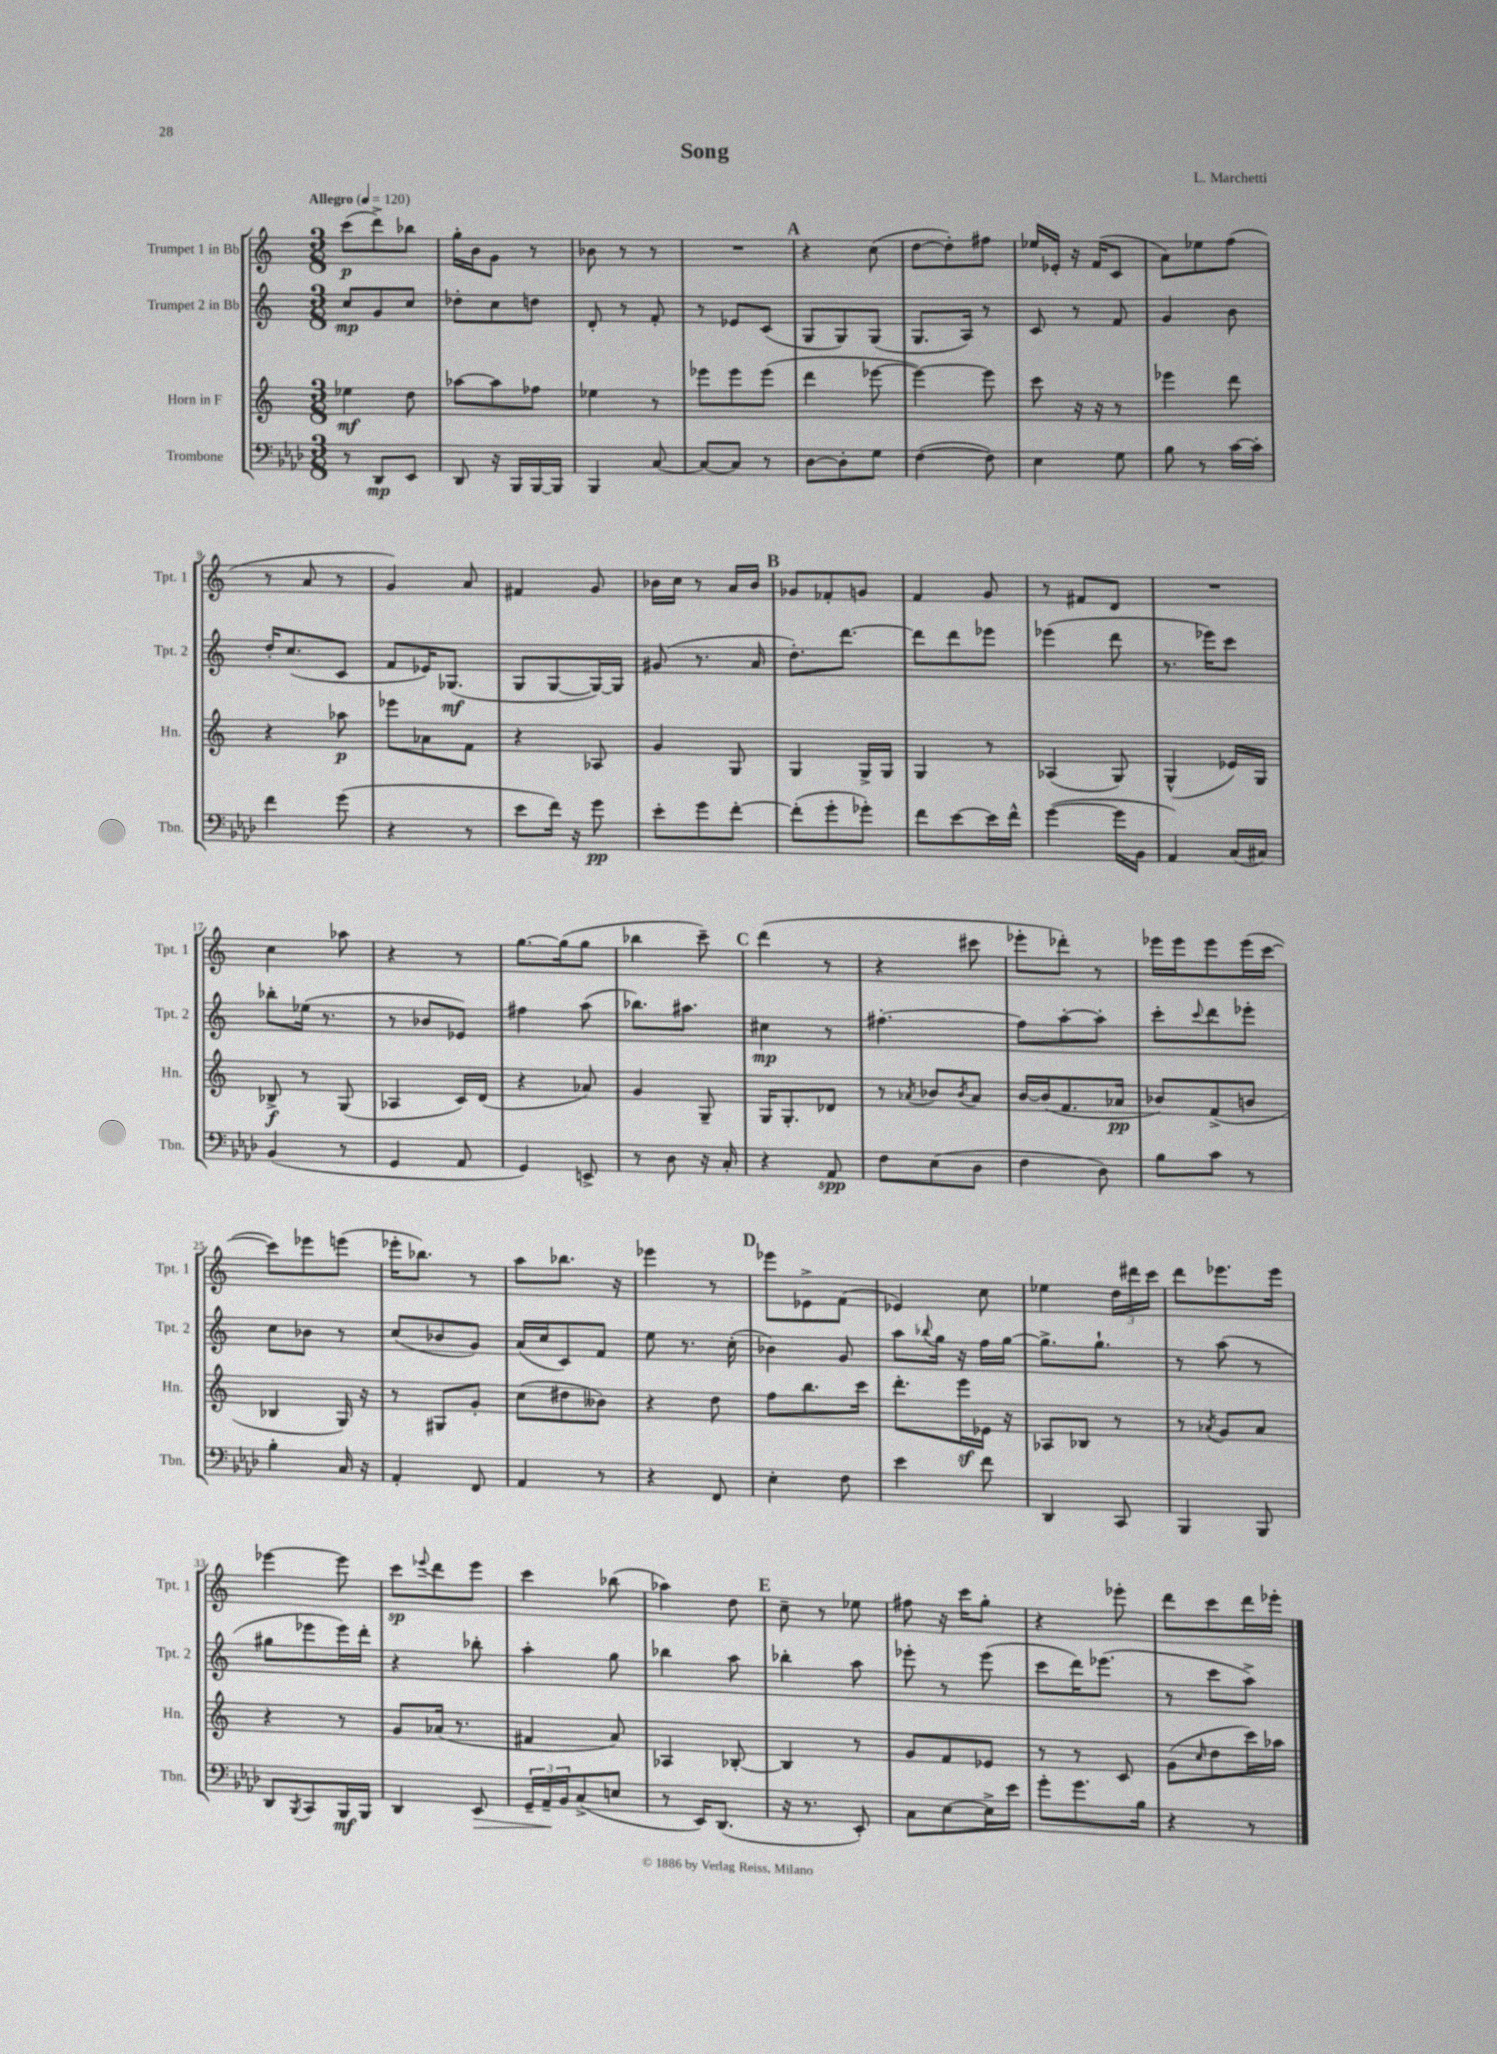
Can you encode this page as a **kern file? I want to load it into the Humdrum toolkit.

**kern	**kern	**kern	**kern
*staff4	*staff3	*staff2	*staff1
*clefF4	*clefG2	*clefG2	*clefG2
*k[b-e-a-d-]	*k[]	*k[]	*k[]
*M3/8	*M3/8	*M3/8	*M3/8
*MM120	*MM120	*MM120	*MM120
8r	4ee-	8cc	(8ccc
8DD-	.	8g	8ddd^)
8EE-	8dd	8cc	8bb-
=	=	=	=
8DD-	[8aa-	8dd-'	16gg'
.	.	.	16b
16r	8aa-]	8cc	8g
16BBB-	.	.	.
[16BBB-	8ff-	8dd	8r
16BBB-]	.	.	.
=	=	=	=
4BBB-	4ee-	8d'	8b-
.	.	8r	8r
[8C	8r	8f'	8r
=	=	=	=
8C_	8eee-	8r	4.r
8C]	8eee-	8e-	.
8r	(8eee-	(8c	.
=	=	=	=
[8D-	4ddd	8G	4r
8D-']	.	8G)	.
8G	[8eee-	(8G	(8cc
=	=	=	=
([4F	4eee-_)	8.G	[8dd
.	.	.	8dd'])
.	.	16A)	.
8F])	8eee-]	8r	8ff#
=	=	=	=
4E-	8ccc	8c	16ee-
.	.	.	16e-'
.	16r	8r	16r
.	16r	.	(16f
8G	8r	8f	8c
=	=	=	=
8B-	4eee-	4g	8a)
8r	.	.	8ee-
[16c	8ddd	8b	(8ff
16c']	.	.	.
=	=	=	=
4f	4r	16dd'	8r
.	.	(8.cc	.
.	.	.	8a
(8g	8aa-	8c	8r
=	=	=	=
4r	8eee-	8f	4g)
.	8a-	16e-)	.
.	.	(8.G-	.
8r	8f	.	8a
=	=	=	=
8e-	4r	8G	4f#
16f)	.	[8G	.
16r	.	.	.
8g	8A-	16G_)	8g
.	.	16G]	.
=	=	=	=
8e-'	4g	(8g#	16b-
.	.	.	16cc
8g	.	8.r	8r
[8f'	8G	.	16a
.	.	16a	16b-
=	=	=	=
(8f']	4G	8.dd')	8g-
8g'	.	.	8f-'
.	.	[8.ddd	.
8g-')	16G^	.	8g
.	16G	.	.
=	=	=	=
8f	4G	8ddd]	4f
[8e-	.	8ddd	.
16e-]	8r	8eee-	8g
16f^^	.	.	.
=	=	=	=
([4g	(4A-	(4eee-	8r
.	.	.	8f#
16g]	8G)	8ddd	8d
16BB-	.	.	.
=	=	=	=
4AA-)	(4G^^	8.r	4.r
.	.	16eee-)	.
(16C	16e-)	8ccc	.
16C#)	16G	.	.
=	=	=	=
(4BB-	8B-^	8bb-'	4cc
.	8r	(16ee-	.
.	.	8.r	.
8r	(8G	.	8aa-
=	=	=	=
4GG	4A-	8r	4r
.	.	8b-	.
8AA-	16c)	8e-)	8r
.	(16d	.	.
=	=	=	=
4GG)	4r	4ff#	[8.gg
.	.	.	(16gg]
8EE^	8a-)	(8aa	8gg
=	=	=	=
8r	4g	8.bb-)	4bb-
8D-	.	.	.
.	.	8.aa#	.
16r	8G~	.	8ccc~)
16C'	.	.	.
=	=	=	=
4r	16G	4cc#	(4ddd
.	8.G'	.	.
8AA-	8d-	8r	8r
=	=	=	=
8F	8r	[4.ff#'	4r
.	8qa-	.	.
(8E-	8b-	.	.
.	8qb-	.	.
8D-	8a-	.	8ccc#
=	=	=	=
4F	[16b	8ff#]	8eee-'
.	(16b]	.	.
.	8.f	[8aa'	8ddd-')
8D-)	.	8aa']	8r
.	16a-	.	.
=	=	=	=
8B-	8b-)	8ccc'	16eee-
.	.	.	16eee-
.	.	8qqccc	.
8c	(8f^	8ddd	8eee-
8r	8b	8eee-'	(16eee-
.	.	.	[16ccc
=	=	=	=
4B-'	4B-	8cc	8ccc])
.	.	8b-	8eee-
16C	16G)	8r	(8eee
16r	16r	.	.
=	=	=	=
4AA-'	8r	(8cc	16eee-'
.	.	.	8.bb-)
.	8G#	8b-	.
8FF	8g'	8g)	8r
=	=	=	=
4AA-	(8cc	(16a	8aa
.	.	16cc	.
.	8dd#	8c)	8.bb-
8r	8b--)	8f	.
.	.	.	16r
=	=	=	=
4r	4r	8ee	4eee-
.	.	8.r	.
8FF	8dd	.	8r
.	.	(16cc'	.
=	=	=	=
4E-'	8ff	4b-)	8eee-
.	8.bb	.	8e-^
8F	.	8g	(8f
.	16ccc	.	.
=	=	=	=
4e-	8.ddd'	8aa	4e-)
.	.	8qqbb-	.
.	.	16gg	.
.	16eee	16r	.
8f	16e-	16ff	8cc
.	16r	[16gg	.
=	=	=	=
4DD-	8A-	8.gg^]	4ee-
.	8B-	.	.
.	.	8.gg`	.
8CC	8r	.	24dd
.	.	.	24ddd#
.	.	.	24ccc
=	=	=	=
4BBB-	8r	8r	8ddd
.	8qa-	.	.
.	8g	(8aa	8.eee-
8BBB-	8a-	8r	.
.	.	.	16eee-
=	=	=	=
8DD-	4r	8gg#	[4eee-
8qBBB-	.	.	.
8CC	.	8eee-	.
16BBB-	8r	16eee-)	8eee-]
16BBB-	.	16ddd'	.
=	=	=	=
4DD-	8g	4r	8ccc
.	.	.	8qqeee-
.	(16a-	.	8ddd
.	8.r	.	.
8EE-	.	8bb-'	8eee-
=	=	=	=
24GG~	4f#	4aa'	4ccc
24AA-~	.	.	.
24BB-	.	.	.
(8C^	.	.	.
8E	8a)	8gg	(8bb-
=	=	=	=
8r	4A-	4bb-	4aa-)
16EE-)	.	.	.
(8.DD-	.	.	.
.	[8B-'	8aa	8dd
=	=	=	=
16r	4B-]	4bb-'	8cc~
8.r	.	.	.
.	.	.	8r
8EE-')	8r	8aa	8ee-
=	=	=	=
8C	8g	8eee-'	8ff#
[8E-	8f	8r	16r
.	.	.	16ccc
16E-^]	8e-	(8eee-	8gg'
16e-	.	.	.
=	=	=	=
8g'	8r	8ccc	4r
8.g	8r	16ddd)	.
.	.	(8.eee-	.
.	8c	.	8eee-'
16B-	.	.	.
=	=	=	=
4r	(8g	8r	8ddd
.	16qqcc	.	.
.	8dd	8ccc	8ccc
8r	16ccc)	8aa^)	16ddd
.	16aa-	.	16eee-'
==	==	==	==
*-	*-	*-	*-
